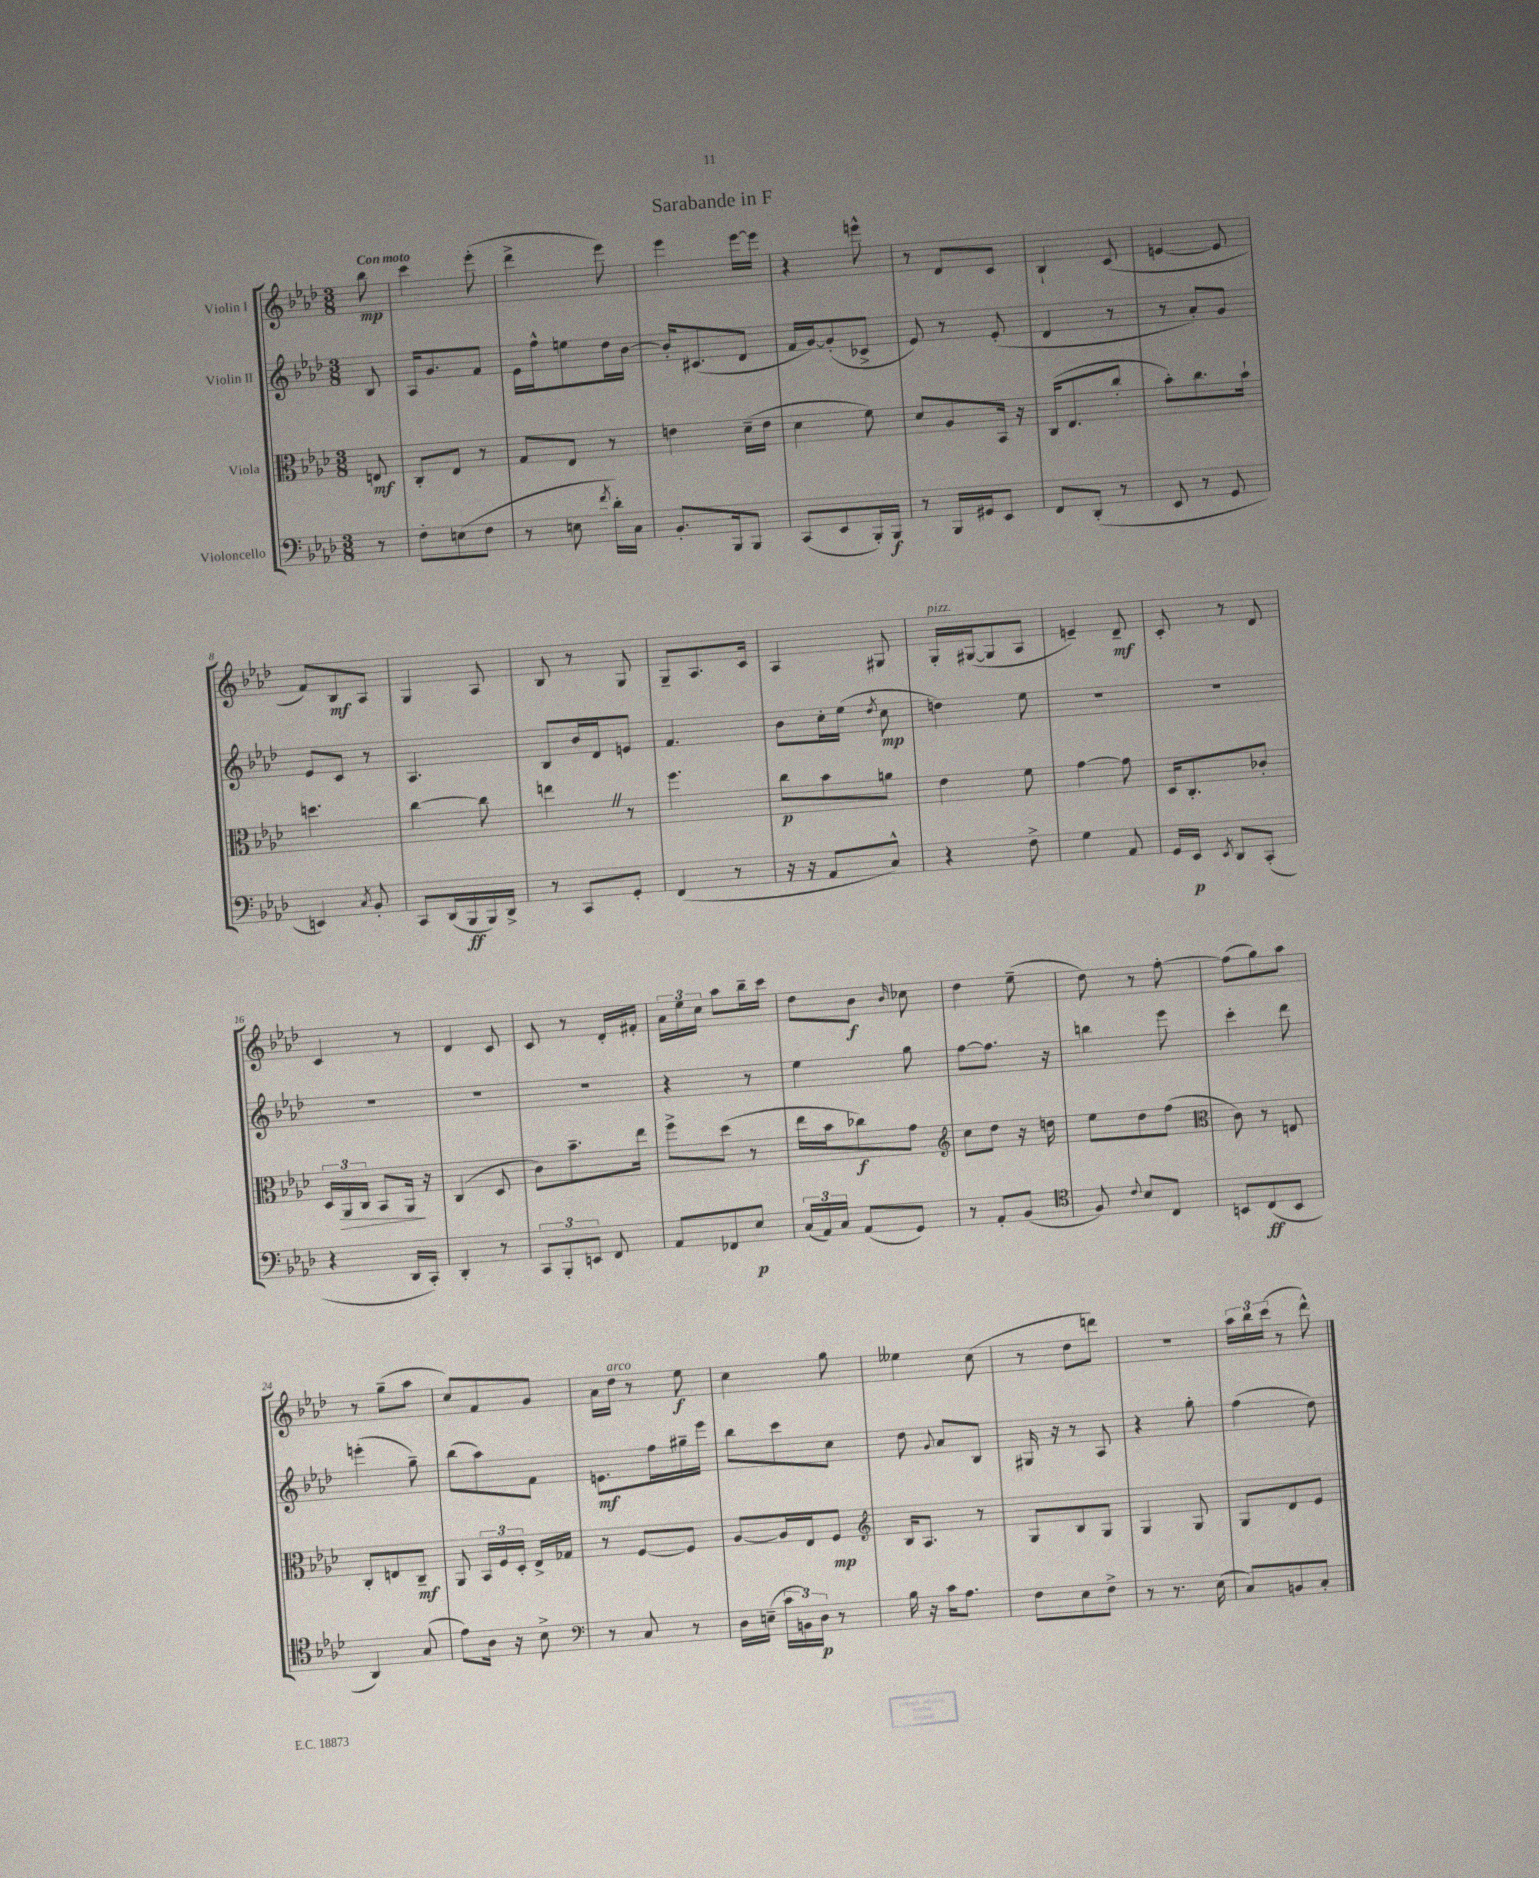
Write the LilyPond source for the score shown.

\header { title = "Sarabande in F" }
<<
\new StaffGroup <<
\new Staff = "s0" \with { instrumentName = "Violin I" } {
    \clef treble \key aes \major \numericTimeSignature \time 3/8 \partial 8 \tempo "Con moto"
    \autoBeamOff bes''8\mp |
    c'''4 ees'''8-.( |
    des'''4-> ees'''8) |
    ees'''4 ees'''16[~ ees'''16] |
    r4 e'''8-^ |
    r8 des'8[ c'8] |
    bes4-! c'8( |
    e'4~ e'8 |
    f'8[) bes8\mf aes8] |
    g4 aes8 |
    bes8 r8 g8 |
    g8[-- aes8. c'16] |
    aes4 gis8 |
    g16[-.^\markup { \italic "pizz." } gis16~( gis8 aes8] |
    e'4--) des'8--\mf |
    c'8-. r8 des'8 |
    c'4 r8 |
    des'4 c'8 |
    c'8 r8 des'16[-. fis'16]-. |
    \tuplet 3/2 { aes'16[ ees''16 c''16] } aes''8[ bes''16-- c'''16] |
    des''8[ bes'8]\f \grace { bes'16 } ces''8 |
    des''4 ees''8--( |
    des''8) r8 f''8~-. |
    f''8[( g''8) aes''8] |
    r8 g''8[--( aes''8] |
    c''8[) f'8 g'8] |
    aes'16[ des''16]^\markup { \italic "arco" } r8 ees''8\f |
    c''4 g''8 |
    eeses''4 c''8( |
    r8 des''8[ d'''8]) |
    R4. |
    \tuplet 3/2 { aes''16[ bes''16 c'''16]( } r8 des'''8-^) \bar "|." |
}
\new Staff = "s1" \with { instrumentName = "Violin II" } {
    \clef treble \key aes \major \numericTimeSignature \time 3/8 \partial 8
    \autoBeamOff bes8 |
    aes16[ g'8. f'8] |
    ees'16[ f''16-^ e''8 des''16 bes'16]~ |
    bes'16[-. cis'8.( des'8] |
    f'16[ g'16~) g'8-.( ces'8]-> |
    ees'8) r8 ees'8-.( |
    des'4 r8 |
    r8 aes'8[-.) g'8] |
    ees'8[ c'8] r8 |
    aes4. |
    bes8[ bes'16 des'16 e'8] |
    f'4. |
    bes'8[ c''16-. ees''16]( \acciaccatura { des''8 } c''8\mp |
    d''4) ees''8 |
    R4. |
    R4. |
    R4. |
    R4. |
    R4. |
    r4 r8 |
    ees''4 g''8 |
    f''8[~ f''8.] r16 |
    b''4 ees'''8 |
    c'''4-. des'''8 |
    e'''4-.( g''8--) |
    bes''8[( aes''8) f'8] |
    e'8.[\mf f''16 gis''16-- ees'''16] |
    bes''8[ c'''8 c''8] |
    des''8 \appoggiatura { g'8 } aes'8[ bes8] |
    gis16 r16 r8 aes8 |
    r4 g''8-. |
    f''4( des''8) \bar "|." |
}
\new Staff = "s2" \with { instrumentName = "Viola" } {
    \clef alto \key aes \major \numericTimeSignature \time 3/8 \partial 8
    \autoBeamOff e8\mf |
    c8[-. ees8] r8 |
    g8[ ees8] r8 |
    e'4 des'16[--( e'16] |
    des'4 f'8) |
    des'8[ aes8 bes,16] r16 |
    c16[( ees8. c''8]-. |
    bes'8[-.) c''8. bes'16]-! |
    d''4. |
    c''4~ c''8 |
    e''4 \once \override BreathingSign.text = \markup { \musicglyph "scripts.caesura.straight" } \breathe r8 |
    f''4. |
    c''8[\p bes'8 a'8] |
    ees'4 f'8 |
    g'4~ g'8 |
    des16[ c8.-. ces'8]-. |
    \tuplet 3/2 { des16[ aes,16\> c16] } bes,8[ aes,16]\! r16 |
    c4( des8 |
    c'8[) bes'8.-- ees''16] |
    f''8[-> des''8]( r8 |
    ees''16[ bes'16 ces''8\f) g'8] |
    \clef treble c''8[ des''8] r16 d''16 |
    ees''8[ des''8 f''8]( |
    \clef alto c'8) r8 e8 |
    c8[-. e8 c8]--\mf |
    aes,8 \tuplet 3/2 { bes,16[ f16 des16]-. } ees16[-> ges16] |
    r8 f8[~ f8] |
    aes8[~ aes16 ees16 f8]\mp |
    \clef treble bes16[ aes8.] r8 |
    g8[ bes8 g8] |
    g4 g8 |
    g8[ des'8 ees'8] \bar "|." |
}
\new Staff = "s3" \with { instrumentName = "Violoncello" } {
    \clef bass \key aes \major \numericTimeSignature \time 3/8 \partial 8
    \autoBeamOff r8 |
    f8[-. e8( f8] |
    r8 e8 \acciaccatura { f'8 } des'16[-.) c16] |
    bes,8.[-. bes,,16 bes,,8] |
    c,8[( ees,8 bes,,16-.) bes,,16]\f |
    r8 bes,,16[ gis,16 ees,8] |
    f,8[ des,8]-.( r8 |
    ees,8 r8 g,8 |
    e,4) \acciaccatura { c8 } bes,8-. |
    c,8[ des,16( bes,,16\ff bes,,16) des,16]-> |
    r8 c,8[ g,8]-. |
    f,4( r8 |
    r16 r16 aes,8[ c8]-^) |
    r4 f8-> |
    g4 aes,8 |
    g,16[ ees,16]\p \acciaccatura { ees,8 } des,8[ c,8]-.( |
    r4 des,16[ c,16]-.) |
    des,4-. r8 |
    \tuplet 3/2 { c,8[ bes,,8-. e,8] } f,8 |
    aes,8[ fes,8 ees8]\p |
    \tuplet 3/2 { c16[( aes,16) c16] } aes,8[( g,8]) |
    r8 aes,8[-. bes,8]( |
    \clef tenor f8) \appoggiatura { c'8 } bes8[ c8] |
    b,8[ c8\ff( b,8] |
    aes,4) g8( |
    ees'8[) aes16] r16 bes8-> |
    \clef bass r8 c8 r8 |
    des16[ e16]--( \tuplet 3/2 { c'16[ b,16) des16]\p } r8 |
    bes16 r16 c'16[ aes8.] |
    f8[ ees8 f8]-> |
    r8 r8. ees16( |
    c8[) b,8 c8]-. \bar "|." |
}
>>
>>
